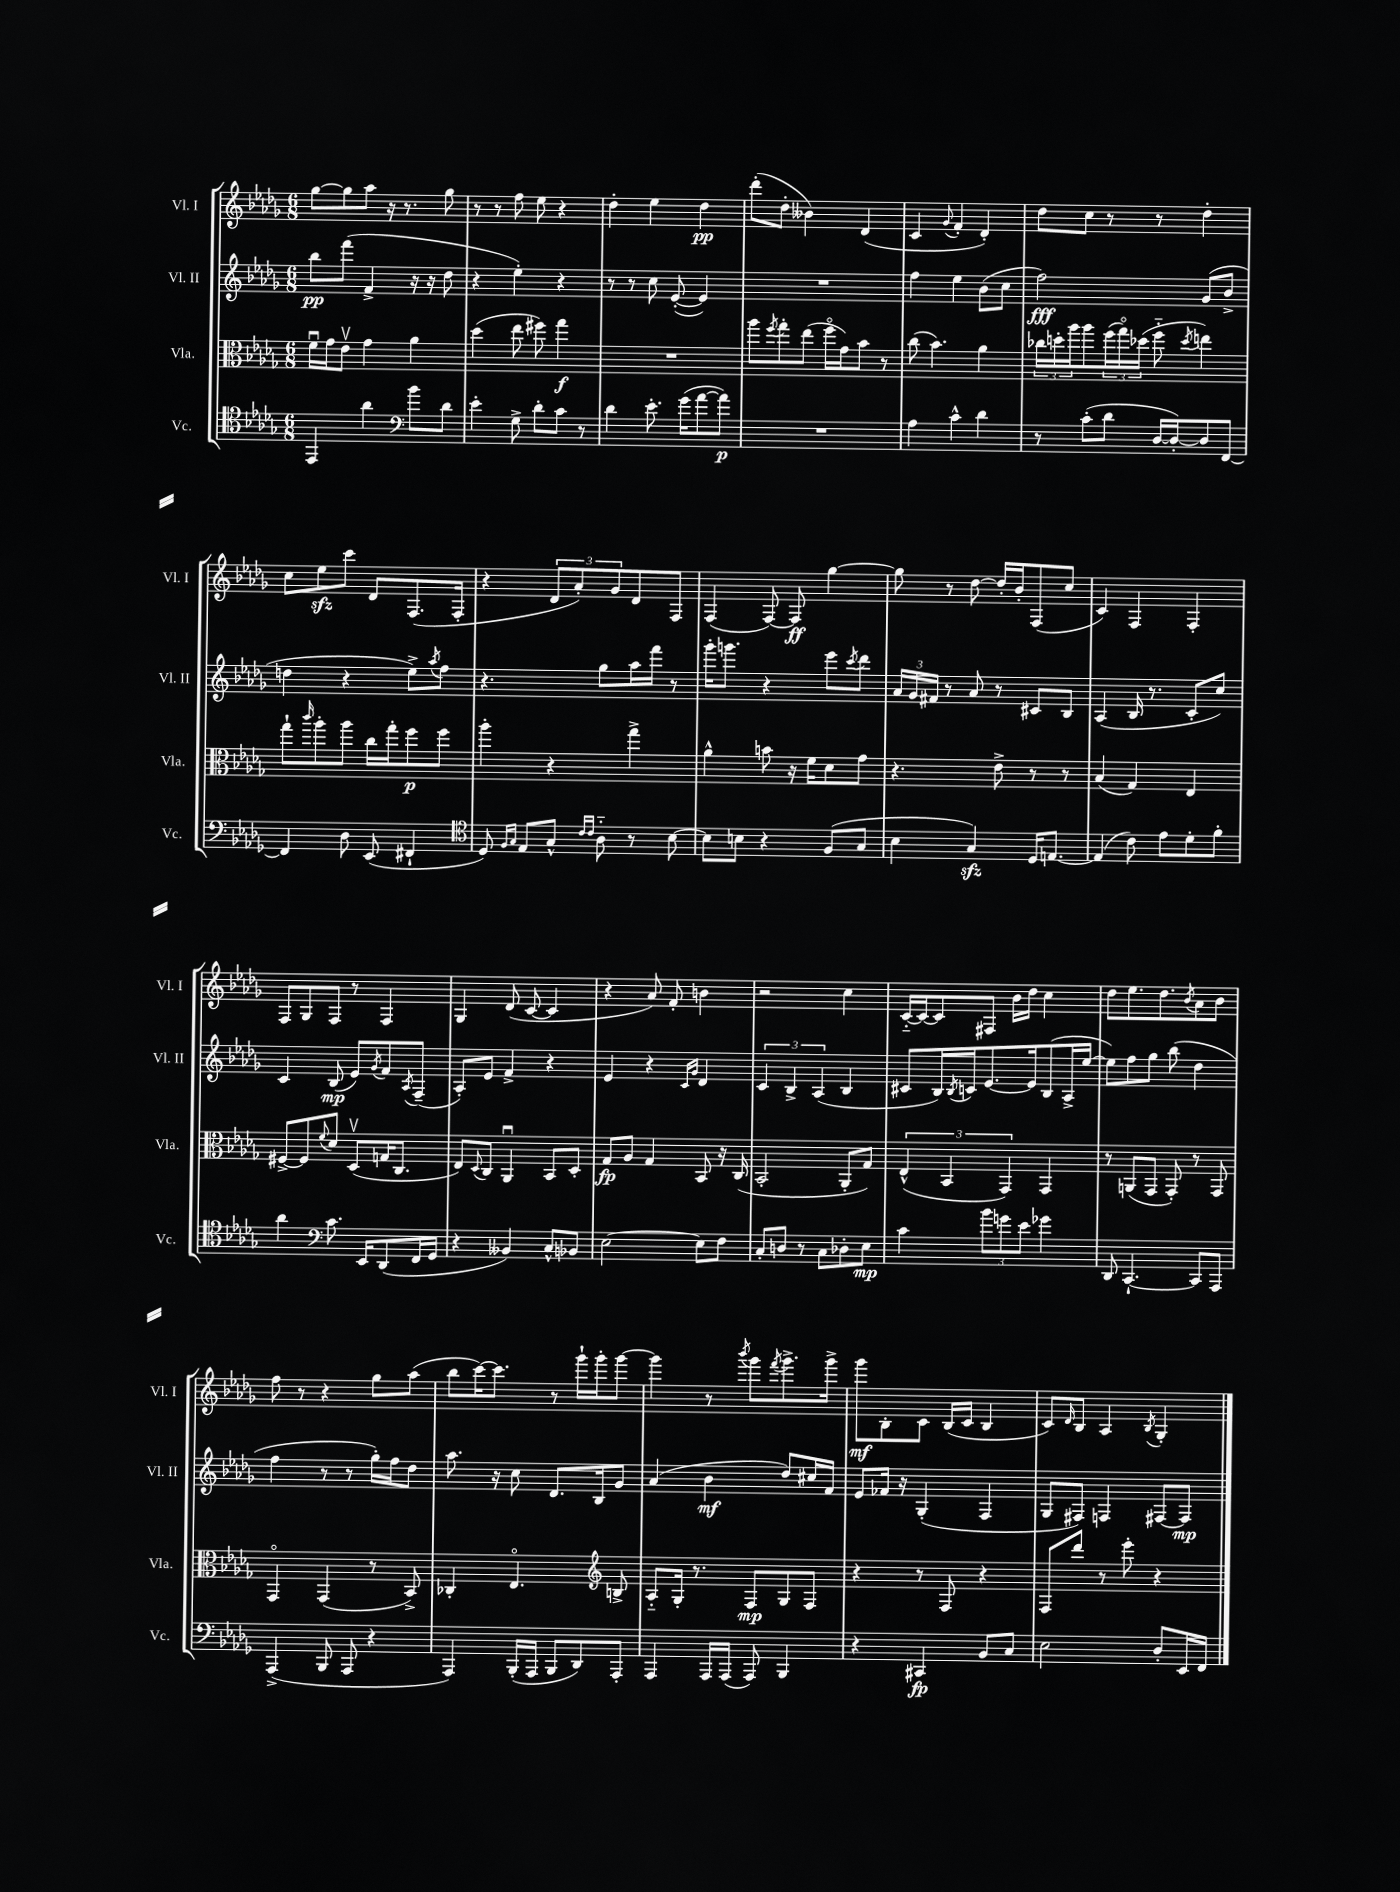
<<
\new StaffGroup <<
\new Staff = "s0" \with { instrumentName = "Vl. I" shortInstrumentName = "Vl. I" } {
    \clef treble \key des \major \numericTimeSignature \time 6/8
    ges''8~ ges''8 aes''8 r16 r8. ges''8 |
    r8 r8 f''8 ees''8 r4 |
    des''4-. ees''4 des''4\pp |
    des'''8-.( des''8-. beses'4) des'4( |
    c'4 \appoggiatura { ges'8 } f'4-. des'4-.) |
    des''8 c''8 r8 r8 des''4-. |
    c''8 ees''8\sfz c'''8 des'8 f8.( f16-. |
    r4 \tuplet 3/2 { des'8 aes'8-.) ges'8 } des'8 f8 |
    f4( f8~) f8\ff ges''4~ |
    ges''8 r8 des''8~ des''16-. bes'16-. f8( c''8 |
    c'4) f4 f4-. |
    f8 ges8 f8 r8 f4 |
    ges4 des'8( c'8~ c'4 |
    r4 aes'8) f'8-. b'4 |
    r2 c''4 |
    c'16~-_ c'16~ c'8 fis8 bes'16 des''16 c''4 |
    des''8 ees''8. des''8. \acciaccatura { bes'8 } aes'8 bes'8 |
    f''8 r8 r4 ges''8 aes''8( |
    bes''8 c'''16~) c'''8. r8 ges'''16-! ges'''16-. ges'''8~ |
    ges'''4 r8 \acciaccatura { bes'''8 } ges'''8 \acciaccatura { f'''8 } ges'''8.-> ges'''16-> |
    ges'''8\mf bes8-. c'8 bes16( c'16 bes4 |
    c'8) \grace { des'16 } bes8 aes4 \acciaccatura { bes8 } ges4-. \bar "|." |
}
\new Staff = "s1" \with { instrumentName = "Vl. II" shortInstrumentName = "Vl. II" } {
    \clef treble \key des \major \numericTimeSignature \time 6/8
    bes''8\pp f'''8( f'4-> r16 r16 des''8 |
    r4 ees''4-.) r4 |
    r8 r8 c''8 ees'8~-.( ees'4) |
    R2. |
    f''4 ees''4 bes'8( c''8 |
    f''2\fff) ges'8( bes'8-> |
    d''4 r4 ees''8->) \acciaccatura { aes''8 } f''8 |
    r4. ges''8 aes''16 f'''16 r8 |
    ges'''16-. g'''8. r4 ees'''8 \acciaccatura { c'''8 } des'''8 |
    \tuplet 3/2 { aes'16 ges'16 fis'16 } r8 aes'8 r8 cis'8 bes8 |
    aes4( bes16 r8. c'8-. c''8) |
    c'4 bes8\mp( ees'8) \acciaccatura { ges'8 } f'8 \acciaccatura { aes8 } f8--( |
    aes8-.) ees'8 f'4-> r4 |
    ees'4 r4 \grace { c'16 ges'16 } des'4 |
    \tuplet 3/2 { c'4 bes4-> aes4( } bes4 |
    cis'8 bes16) \acciaccatura { bes8 } c'16 ees'8.~ ees'16 bes8( aes16-> ees''16~ |
    ees''8) f''8 ges''8 bes''8( des''4 |
    f''4 r8 r8 ges''16-.) f''16 des''8 |
    aes''8. r16 c''8 des'8. bes16 ges'8 |
    aes'4( bes'4\mf des''8) cis''16 f'16 |
    ees'8 fes'16 r16 ges4-.( f4 |
    ges8 fis8) f4 fis8~ fis8\mp \bar "|." |
}
\new Staff = "s2" \with { instrumentName = "Vla." shortInstrumentName = "Vla." } {
    \clef alto \key des \major \numericTimeSignature \time 6/8
    f'16\downbow ges'16 ees'8\upbow ges'4 aes'4 |
    des''4( ees''8 fis''8) ges''4\f |
    R2. |
    aes''8 \acciaccatura { f''8 } ges''8-. ees''8( f''16\flageolet ges'16) bes'8 r8 |
    c''8( bes'4.) aes'4 |
    \tuplet 3/2 { ces''16 d''16-. aes''16 } aes''8 \tuplet 3/2 { f''16( ges''16\flageolet) des''16( } f''8-_ \acciaccatura { des''8 } e''4) |
    ges''8-! \grace { c'''16 } aes''8-. aes''8 c''16 ges''16-. f''8\p f''8 |
    aes''4-. r4 ges''4-> |
    aes'4-^ b'8 r16 f'16 des'8 ges'8 |
    r4. ees'8-> r8 r8 |
    bes4( ges4) ees4 |
    fis8~-> fis8 \appoggiatura { f'8 } des'8 des8\upbow( g16 c8. |
    ees8) \appoggiatura { des8 } c8 aes,4\downbow bes,8 des8-. |
    ges8\fp aes8 ges4 bes,8 r16 c16( |
    bes,2-. aes,8-. ges8) |
    \tuplet 3/2 { ees4-^( bes,4 ges,4) } ges,4 |
    r8 a,8( ges,8 ges,8-.) r8 ges,8 |
    ges,4\flageolet ges,4( r8 bes,8->) |
    ces4-. ees4.\flageolet \clef treble b8-> |
    aes8-_ ges16-. r8. f8\mp ges8 f8 |
    r4 r8 f8 r4 |
    f8 des'''8 r8 ees'''8-. r4 \bar "|." |
}
\new Staff = "s3" \with { instrumentName = "Vc." shortInstrumentName = "Vc." } {
    \clef tenor \key des \major \numericTimeSignature \time 6/8
    ees,4 aes'4 \clef bass bes'8 des'8 |
    ees'4-. ges8-> des'8-. c'8 r8 |
    des'4 ees'8.-. ges'16( aes'8~ aes'8\p) |
    R2. |
    aes4 c'4-^ des'4 |
    r8 c'8-.( des'8 des16~ des16~-.) des8 f,8~ |
    f,4 des8 ees,8( fis,4-! |
    \clef tenor des8) \grace { f16 ges16 } ees8 ges8-^ \grace { c'16 c'16 } aes8-_ r8 bes8~ |
    bes8 b8 r4 f8( ges8 |
    bes4 ges4\sfz) des16 e8.~ |
    e4( c'8) ees'8 des'8-. f'8-. |
    aes'4 \clef bass c'8. ees,16 des,8( f,16 ges,16 |
    r4 beses,4) c8-^ bes,8 |
    ees2~ ees8 f8 |
    c8-. d8 r8 c8 des8-. ees8\mp |
    c'4 \tuplet 3/2 { bes'8 g'8 ees'8 } ges'4 |
    des,8 c,4.~-! c,8 aes,,8 |
    aes,,4->( bes,,8 aes,,8 r4 |
    aes,,4) bes,,16-.( aes,,16 bes,,8 des,8) aes,,8-. |
    aes,,4 aes,,16 aes,,16( aes,,8) bes,,4 |
    r4 cis,4\fp bes,8 c8 |
    ees2 des8-. ees,16 f,16 \bar "|." |
}
>>
>>
\layout { \context { \Score \remove "Bar_number_engraver" } }
